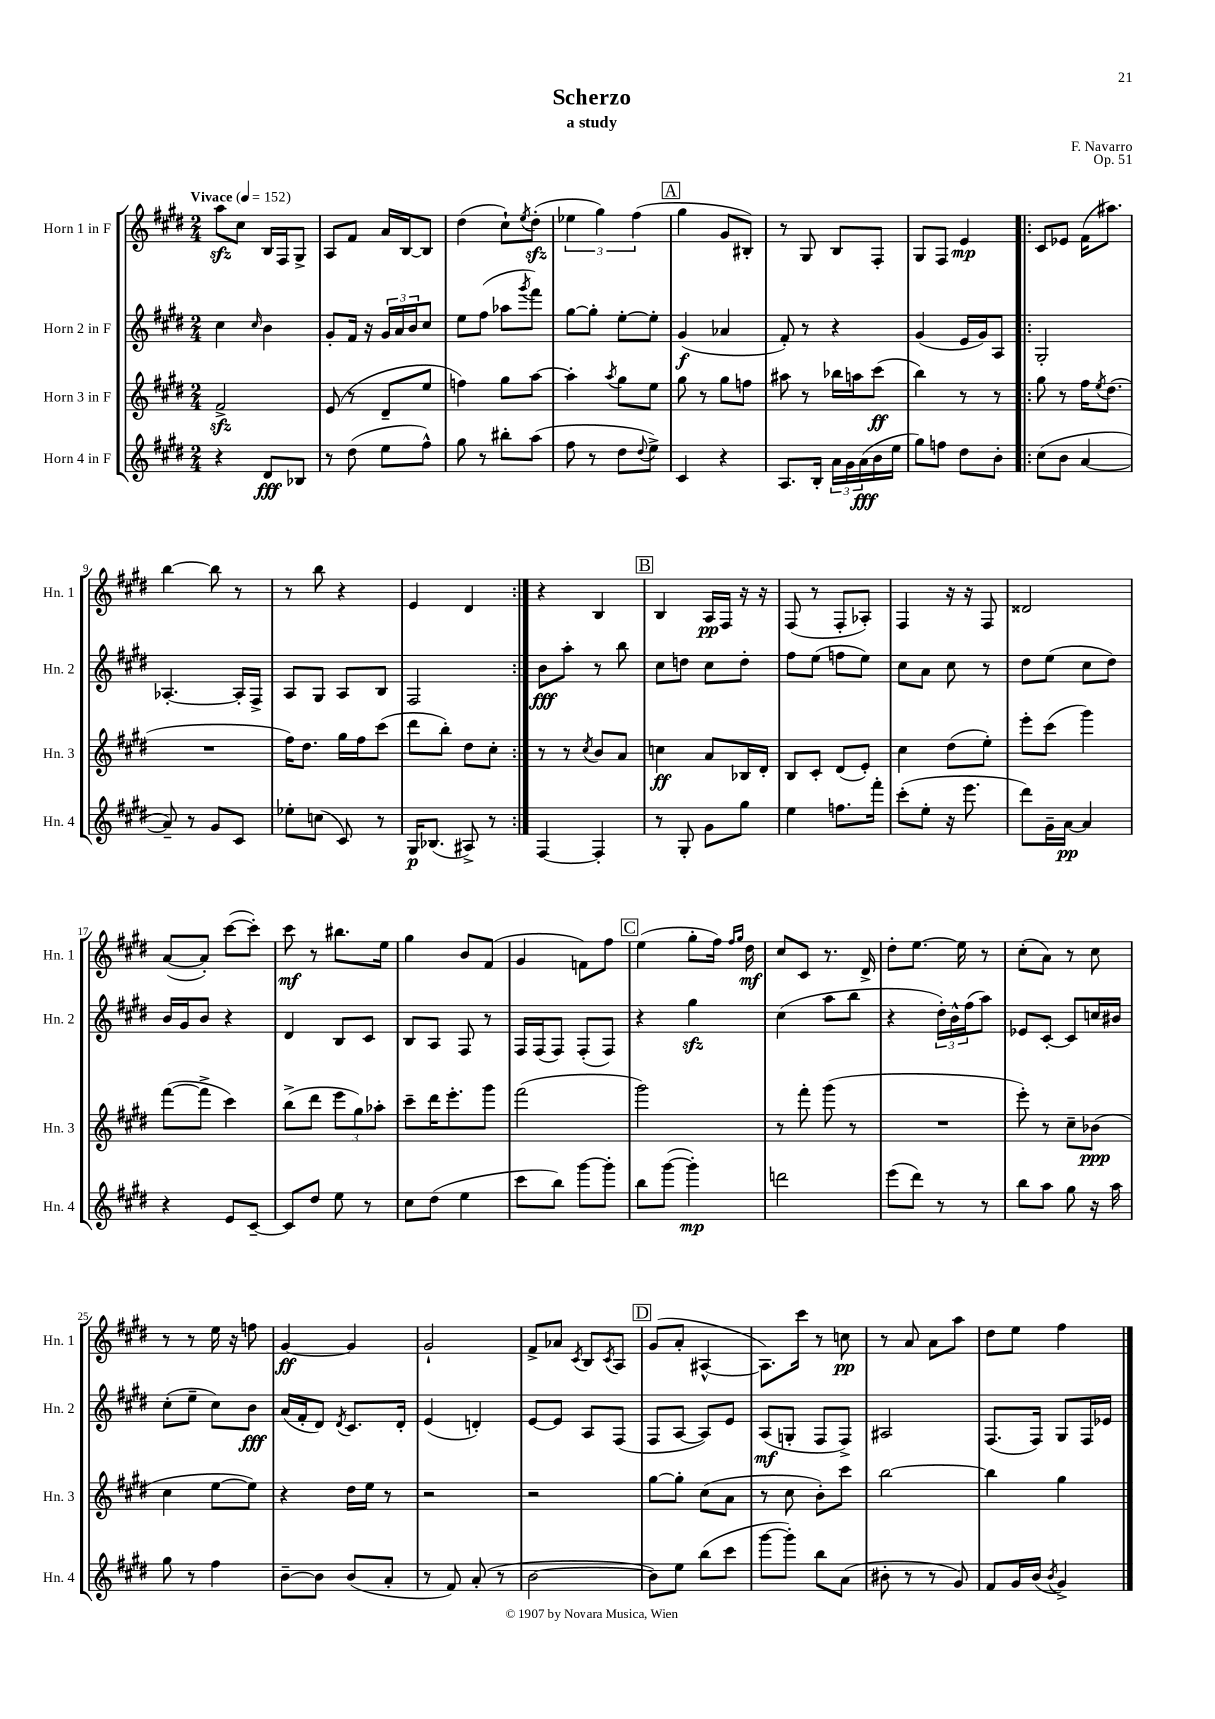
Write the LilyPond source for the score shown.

\header { title = "Scherzo" composer = "F. Navarro" subtitle = "a study" opus = "Op. 51" }
<<
\new StaffGroup <<
\new Staff = "s0" \with { instrumentName = "Horn 1 in F" shortInstrumentName = "Hn. 1" } {
    \clef treble \key e \major \numericTimeSignature \time 2/4 \tempo "Vivace" 4 = 152
    a''8\sfz cis''8 b16 fis16 gis8-> |
    a8 fis'8 a'16 b16~ b8 |
    dis''4( cis''8-!) \acciaccatura { e''8 } dis''8-.\sfz( |
    \tuplet 3/2 { ees''4 gis''4) fis''4( } |
    \mark \markup { \box "A" } gis''4 gis'8 bis8-.) |
    r8 gis8 b8 fis8-. |
    gis8 fis8 e'4\mp |
    \repeat volta 2 { cis'8 ees'8 fis'16( ais''8.) |
    b''4~ b''8 r8 |
    r8 b''8 r4 |
    e'4 dis'4 | }
    r4 b4 |
    \mark \markup { \box "B" } b4 a16\pp fis16 r16 r16 |
    fis8( r8 fis8-. aes8-.) |
    fis4 r16 r16 fis8 |
    disis'2 |
    a'8~( a'8-.) cis'''8~( cis'''8-.) |
    cis'''8\mf r8 bis''8. e''16 |
    gis''4 b'8 fis'8( |
    gis'4 f'8) fis''8 |
    \mark \markup { \box "C" } e''4( gis''8-. fis''16) \grace { fis''16 gis''16 } dis''16\mf |
    cis''8 cis'8 r8. dis'16-> |
    dis''8-. e''8.~ e''16 r8 |
    cis''8-.( a'8) r8 cis''8 |
    r8 r8 e''16 r16 f''8 |
    gis'4~\ff gis'4 |
    gis'2-! |
    fis'8-> aes'8 \acciaccatura { cis'8 } b8 \acciaccatura { cis'8 } a8 |
    \mark \markup { \box "D" } gis'8( a'8-. ais4~-^ |
    ais8.) cis'''16 r8 c''8\pp |
    r8 a'8 a'8 a''8 |
    dis''8 e''8 fis''4 \bar "|." |
}
\new Staff = "s1" \with { instrumentName = "Horn 2 in F" shortInstrumentName = "Hn. 2" } {
    \clef treble \key e \major \numericTimeSignature \time 2/4
    cis''4 \grace { cis''16 } b'4 |
    gis'8-. fis'16 r16 \tuplet 3/2 { gis'16 a'16 b'16 } cis''8 |
    e''8 fis''8( aes''8 \acciaccatura { gis'''8 } fis'''8) |
    gis''8~ gis''8-. e''8~-. e''8-. |
    \mark \markup { \box "A" } gis'4\f( aes'4 |
    fis'8-.) r8 r4 |
    gis'4( e'16 gis'16) a8 |
    \repeat volta 2 { gis2-. |
    aes4.~-. aes16-. fis16-> |
    a8 gis8 a8 b8 |
    fis2 | }
    b'8\fff a''8-. r8 b''8 |
    \mark \markup { \box "B" } cis''8 d''8 cis''8 d''8-. |
    fis''8 e''8( f''8 e''8) |
    cis''8 a'8 cis''8 r8 |
    dis''8 e''8( cis''8 dis''8) |
    b'16 gis'16 b'8 r4 |
    dis'4 b8 cis'8 |
    b8 a8 fis8 r8 |
    fis16 fis16( fis8) fis8-.( fis8) |
    \mark \markup { \box "C" } r4 gis''4\sfz |
    cis''4( a''8 b''8 |
    r4 \tuplet 3/2 { dis''16-.) b'16-^ fis''16( } a''8) |
    ees'8 cis'8~-. cis'8 c''16 bis'16 |
    cis''8-.( e''8-- cis''8) b'8\fff |
    a'16( fis'16-. dis'8) \acciaccatura { dis'8 } cis'8. dis'16-. |
    e'4( d'4-.) |
    e'8~ e'8 a8 fis8( |
    \mark \markup { \box "D" } fis8 a8~ a8) e'8 |
    a8\mf( g8-. fis8 fis8->) |
    ais2 |
    fis8.( fis16) gis8 fis16 ees'16 \bar "|." |
}
\new Staff = "s2" \with { instrumentName = "Horn 3 in F" shortInstrumentName = "Hn. 3" } {
    \clef treble \key e \major \numericTimeSignature \time 2/4
    fis'2->\sfz |
    e'8( r8 dis'8-- e''8 |
    f''4) gis''8 a''8~ |
    a''4-. \acciaccatura { a''8 } gis''8 e''8 |
    \mark \markup { \box "A" } gis''8 r8 gis''8 f''8 |
    ais''8 r8 bes''16 a''16 cis'''8\ff( |
    b''4) r8 r8 |
    \repeat volta 2 { gis''8 r8 fis''16 \acciaccatura { e''8 } dis''8.( |
    R2 |
    fis''16) dis''8. gis''16 fis''16 cis'''8( |
    dis'''8 b''8-.) dis''8 cis''8-. | }
    r8 r8 \acciaccatura { cis''8 } b'8 a'8 |
    \mark \markup { \box "B" } c''4\ff a'8 bes16 dis'16-. |
    b8 cis'8-. dis'8( e'8-.) |
    cis''4 dis''8( e''8-.) |
    e'''8-. cis'''8( gis'''4) |
    fis'''8~( fis'''8-> cis'''4) |
    b''8->( dis'''8 \tuplet 3/2 { e'''8 gis''8) aes''8-. } |
    cis'''8-- dis'''16 e'''8.-. gis'''8 |
    fis'''2( |
    \mark \markup { \box "C" } gis'''2) |
    r8 fis'''8-. gis'''8( r8 |
    R2 |
    e'''8-.) r8 cis''8-- bes'8\ppp( |
    cis''4 e''8~ e''8) |
    r4 dis''16 e''16 r8 |
    r2 |
    r2 |
    \mark \markup { \box "D" } gis''8~ gis''8-. cis''8( a'8 |
    r8 cis''8 b'8-.) cis'''8 |
    b''2~ |
    b''4 gis''4 \bar "|." |
}
\new Staff = "s3" \with { instrumentName = "Horn 4 in F" shortInstrumentName = "Hn. 4" } {
    \clef treble \key e \major \numericTimeSignature \time 2/4
    r4 dis'8\fff bes8 |
    r8 dis''8( e''8 fis''8-^) |
    gis''8 r8 bis''8-. a''8( |
    fis''8 r8 dis''8 \appoggiatura { dis''8 } e''8->) |
    \mark \markup { \box "A" } cis'4 r4 |
    a8. b16-. \tuplet 3/2 { a'16 gis'16 a'16\fff( } b'16 e''16 |
    gis''8) f''8 dis''8 b'8-. |
    \repeat volta 2 { cis''8( b'8 a'4~ |
    a'8--) r8 gis'8 cis'8 |
    ees''8-. c''8( cis'8) r8 |
    gis16\p bes8.( ais8->) r8 | }
    fis4~ fis4-. |
    \mark \markup { \box "B" } r8 gis8-. gis'8 gis''8 |
    e''4 f''8. fis'''16-. |
    cis'''8-.( e''8-. r16 e'''8. |
    dis'''8) gis'16-- a'16~\pp a'4 |
    r4 e'8 cis'8~-- |
    cis'8 dis''8 e''8 r8 |
    cis''8 dis''8( e''4 |
    cis'''8 b''8) gis'''8~ gis'''8-. |
    \mark \markup { \box "C" } b''8 gis'''8~( gis'''4-.\mp) |
    d'''2 |
    e'''8( dis'''8) r8 r8 |
    b''8 a''8 gis''8 r16 a''16 |
    gis''8 r8 fis''4 |
    b'8~-- b'8 b'8( a'8-. |
    r8 fis'8) a'8-.( r8 |
    b'2~ |
    \mark \markup { \box "D" } b'8) e''8 b''8( cis'''8 |
    gis'''8~ gis'''8-.) b''8 a'8( |
    bis'8-. r8 r8 gis'8) |
    fis'8 gis'16 b'16( \acciaccatura { b'8 } gis'4->) \bar "|." |
}
>>
>>
